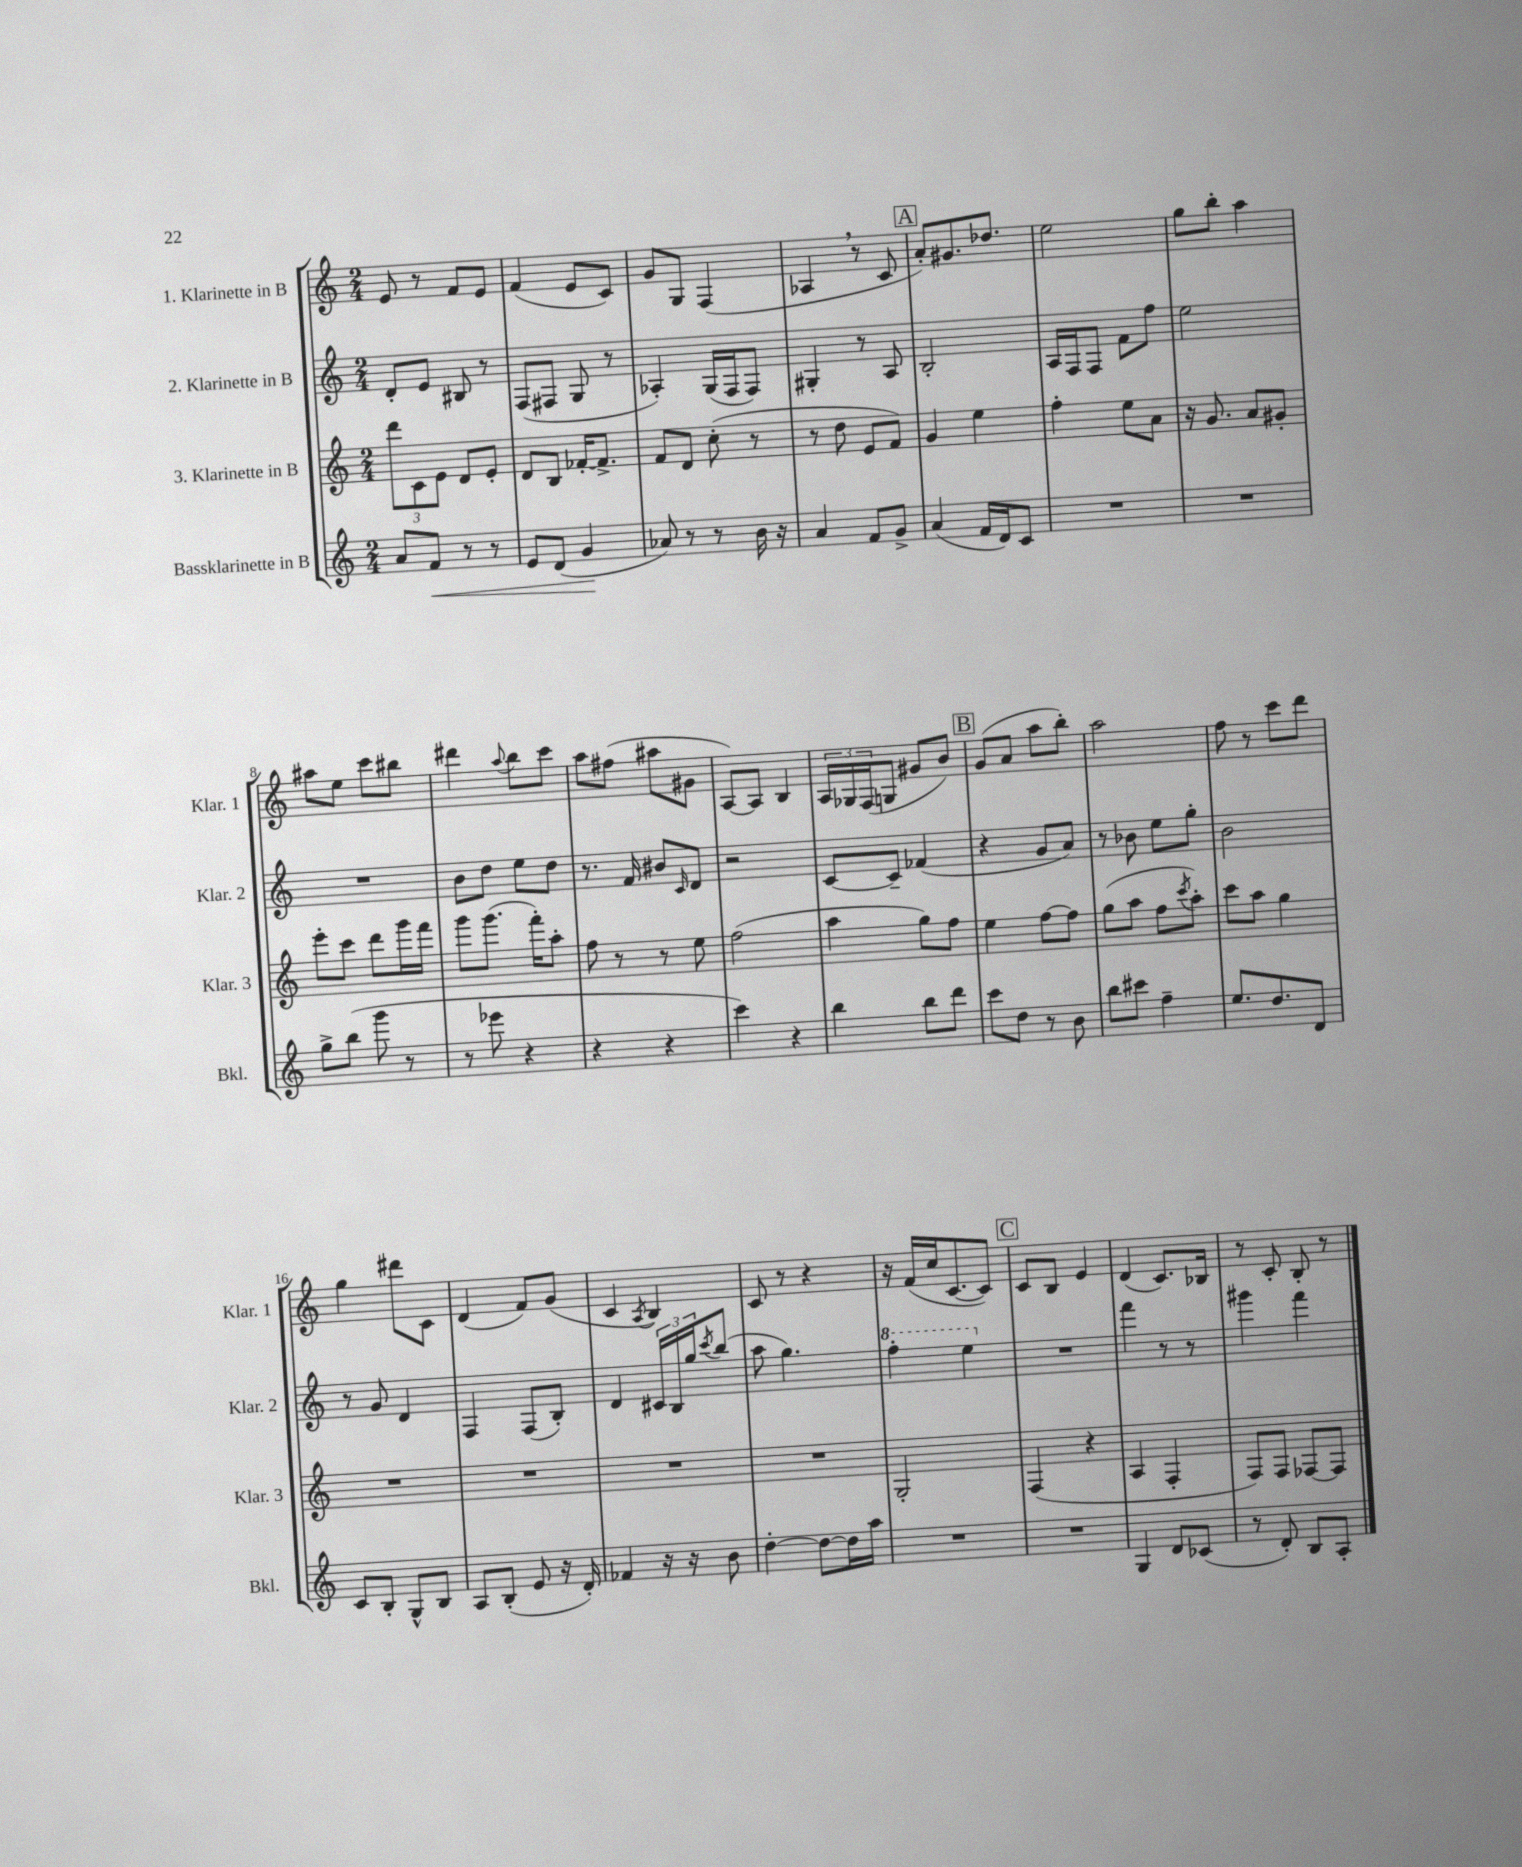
<<
\new StaffGroup <<
\new Staff = "s0" \with { instrumentName = "1. Klarinette in B" shortInstrumentName = "Klar. 1" } {
    \clef treble \key c \major \numericTimeSignature \time 2/4
    e'8 r8 f'8 e'8 |
    f'4( e'8 c'8) |
    g'8 g8 f4( |
    aes4 \breathe r8 c'8 |
    \mark \markup { \box "A" } a'8-.) gis'8. des''8. |
    e''2 |
    g''8 b''8-. a''4 |
    ais''8 e''8 c'''8 bis''8 |
    dis'''4 \appoggiatura { a''8 } b''8 c'''8 |
    a''8 fis''8( ais''8 gis'8 |
    a8~) a8 b4 |
    \tuplet 3/2 { a16 ges16 f16( } g8 gis'8 b'8) |
    \mark \markup { \box "B" } g'8( a'8 a''8 b''8-.) |
    a''2 |
    f''8 r8 c'''8 d'''8 |
    g''4 dis'''8 c'8 |
    d'4( f'8) g'8( |
    c'4 \acciaccatura { a8 } b4) |
    c'8 r8 r4 |
    r16 f'16( c''16 c'8.~ c'8) |
    \mark \markup { \box "C" } c'8 b8 e'4 |
    d'4( c'8.) bes16 |
    r8 c'8-. b8-. r8 \bar "|." |
}
\new Staff = "s1" \with { instrumentName = "2. Klarinette in B" shortInstrumentName = "Klar. 2" } {
    \clef treble \key c \major \numericTimeSignature \time 2/4
    d'8-. e'8 bis8 r8 |
    f8( fis8 g8 r8 |
    aes4-.) g16( f16 f8) |
    gis4-. r8 a8 |
    \mark \markup { \box "A" } b2-. |
    a16 f16 f8 f'8 f''8 |
    e''2 |
    R2 |
    b'8 d''8 e''8 d''8 |
    r8. f'16 bis'8 \grace { c'16 } d'8 |
    r2 |
    c'8~ c'8-- fes'4( |
    \mark \markup { \box "B" } r4 g'8 a'8) |
    r8 bes'8 e''8 g''8-. |
    b'2 |
    r8 g'8 d'4 |
    f4 f8( b8-.) |
    d'4 \tuplet 3/2 { cis'16 b16 g''16 } \acciaccatura { c'''8 } b''8( |
    a''8 g''4.) |
    \ottava #1 f'''4-. e'''4 \ottava #0 |
    \mark \markup { \box "C" } R2 |
    f'''4 r8 r8 |
    gis'''4 f'''4 \bar "|." |
}
\new Staff = "s2" \with { instrumentName = "3. Klarinette in B" shortInstrumentName = "Klar. 3" } {
    \clef treble \key c \major \numericTimeSignature \time 2/4
    \tuplet 3/2 { d'''8 c'8 e'8 } d'8 e'8-. |
    d'8 b8 fes'16~-. fes'8.-> |
    f'8 d'8 c''8-.( r8 |
    r8 d''8 e'8 f'8) |
    \mark \markup { \box "A" } g'4 e''4 |
    f''4-. e''8 a'8 |
    r16 g'8. a'8 gis'8-. |
    e'''8-. c'''8 d'''8 g'''16 f'''16 |
    g'''8 g'''8.( f'''16-.) a''8-. |
    f''8 r8 r8 e''8 |
    f''2( |
    a''4 g''8) f''8 |
    \mark \markup { \box "B" } e''4 f''8~ f''8 |
    g''8( a''8 f''8 \acciaccatura { c'''8 } a''8-.) |
    c'''8 a''8 g''4 |
    R2 |
    R2 |
    R2 |
    R2 |
    g2-. |
    \mark \markup { \box "C" } f4( r4 |
    a4 f4-. |
    f8) f8 fes8~ fes8 \bar "|." |
}
\new Staff = "s3" \with { instrumentName = "Bassklarinette in B" shortInstrumentName = "Bkl." } {
    \clef treble \key c \major \numericTimeSignature \time 2/4
    a'8 f'8\< r8 r8 |
    e'8 d'8( g'4\! |
    aes'8) r8 r8 b'16 r16 |
    a'4 f'8 g'8-> |
    \mark \markup { \box "A" } a'4( f'16 d'16) c'8 |
    R2 |
    R2 |
    g''8-> b''8( g'''8 r8 |
    r8 ees'''8 r4 |
    r4 r4 |
    c'''4) r4 |
    b''4 b''8 d'''8 |
    \mark \markup { \box "B" } c'''8 d''8 r8 b'8 |
    b''8 cis'''8 f''4-- |
    e''8. d''8. d'8 |
    c'8 b8-. g8-^ b8 |
    a8 b8-.( e'8 r16 d'16-.) |
    fes'4 r16 r16 b'8 |
    d''4~-. d''8~ d''16 a''16 |
    R2 |
    \mark \markup { \box "C" } R2 |
    g4 d'8 ces'8( |
    r8 d'8-.) b8 a8-. \bar "|." |
}
>>
>>
